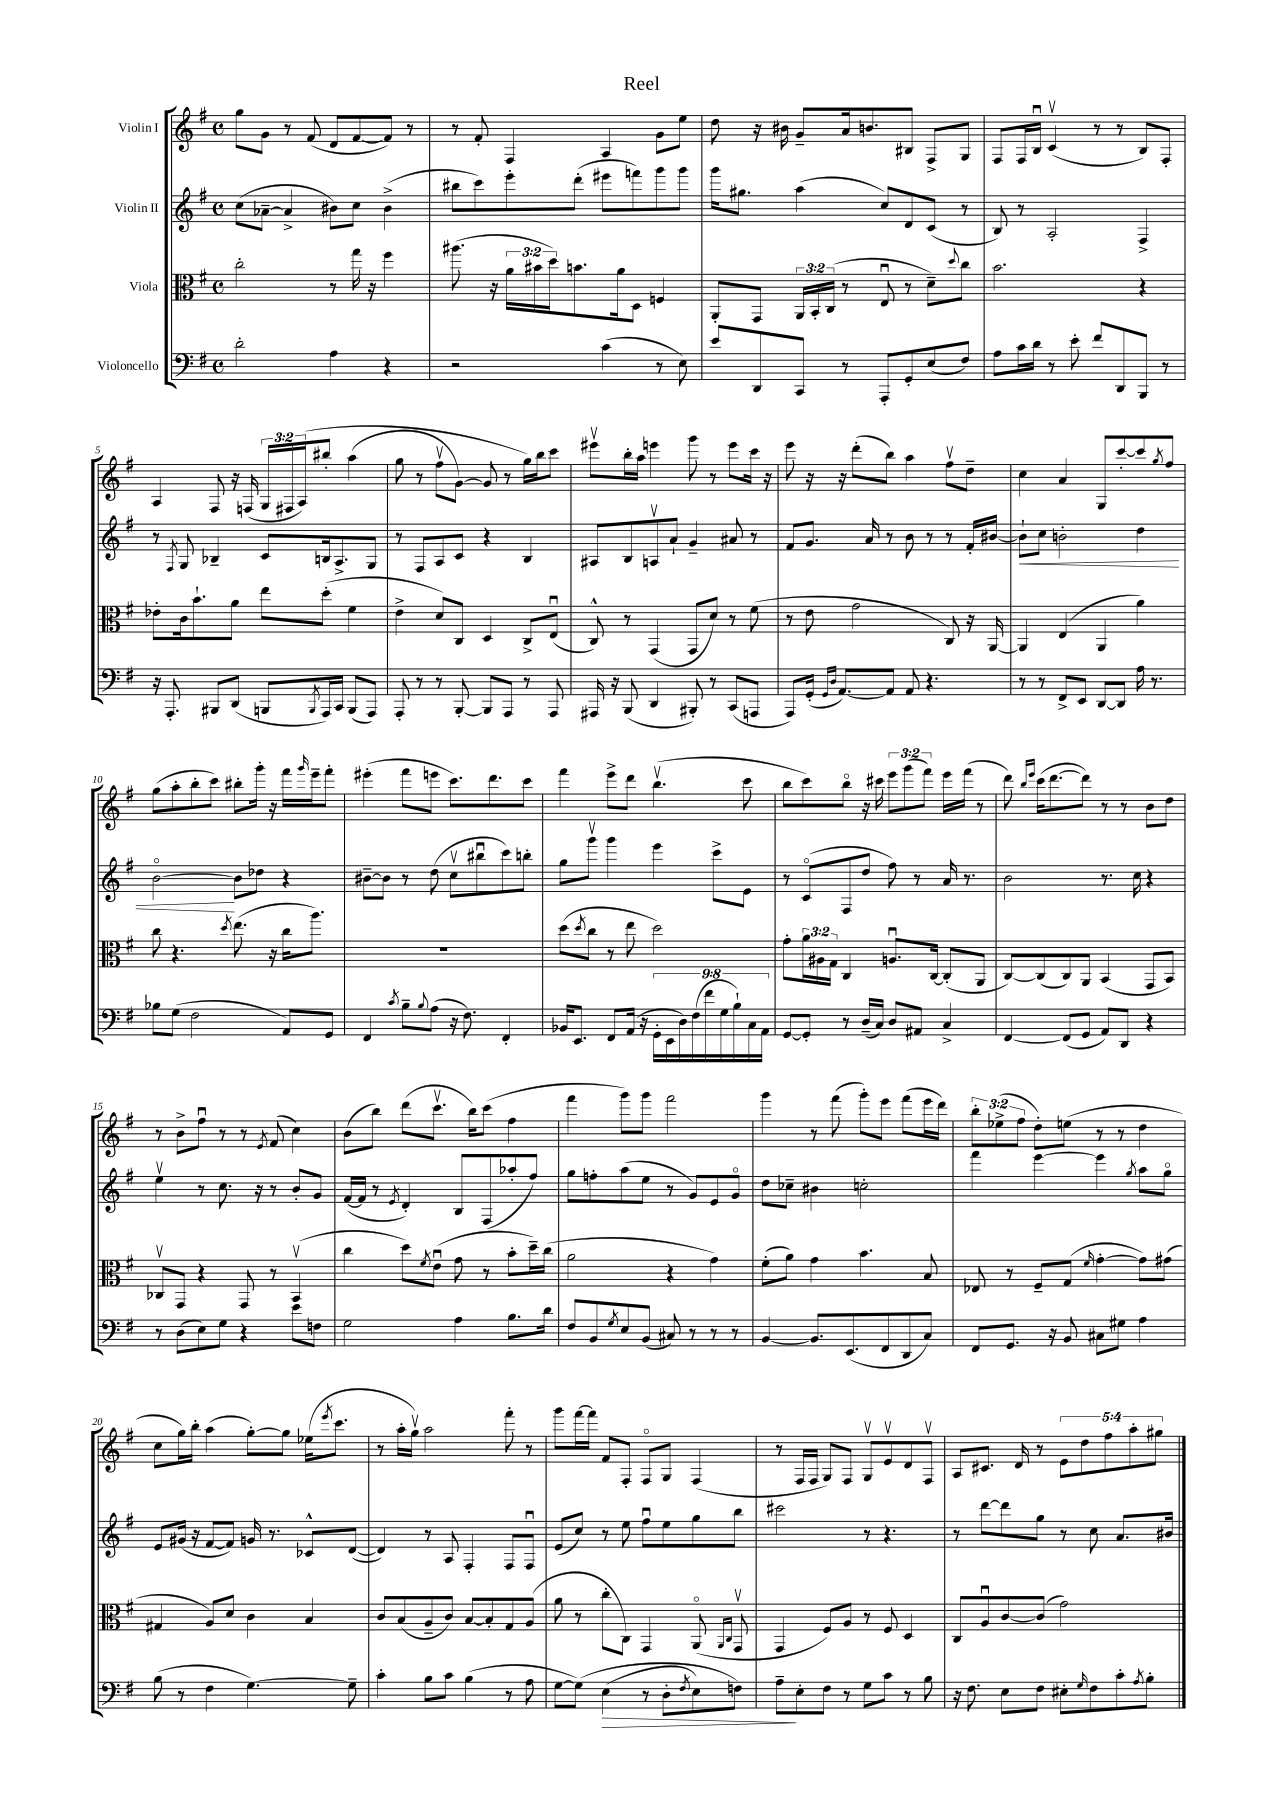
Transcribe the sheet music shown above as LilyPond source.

\header { title = "Reel" }
<<
\new StaffGroup <<
\new Staff = "s0" \with { instrumentName = "Violin I" } {
    \clef treble \key g \major \defaultTimeSignature \time 4/4 \override Staff.TupletNumber.text = #tuplet-number::calc-fraction-text
    g''8 g'8 r8 fis'8( d'8 fis'8~ fis'8) r8 |
    r8 fis'8-. fis4 a4 g'8 e''8 |
    d''8 r16 bis'16 g'8-- a'16 b'8. bis8 fis8-> g8 |
    fis8 fis16 b16\downbow c'4\upbow( r8 r8 b8) fis8-. |
    a4 fis8 r16 f16( \tuplet 3/2 { g16 fis16 a16)\( } bis''8-. a''4( |
    g''8 r8 fis''8\upbow g'8~) g'8 r8 g''16\) b''16 c'''8 |
    eis'''8\upbow b''16-. a''16 e'''4 g'''8 r8 e'''8 c'''16 r16 |
    e'''8 r16 r16 d'''8-.( b''8) a''4 fis''8\upbow d''8-- |
    c''4 a'4 g8 c'''8~-. c'''8 \acciaccatura { g''8 } fis''8 |
    g''8( a''8-. b''8-. c'''8) bis''8-. g'''16-. r16 fis'''16 \grace { g'''16 } e'''16-- fis'''8-. |
    eis'''4-.( fis'''8 e'''8 c'''8.) d'''8. c'''8 |
    fis'''4 e'''8-> d'''8 b''4.\upbow( c'''8 |
    b''8 c'''8) b''8\flageolet r16 cis'''16 \tuplet 3/2 { e'''8 g'''8( fis'''8) } e'''16 fis'''16( r8 |
    d'''8) \grace { b''16 e'''16 } c'''16( d'''8.~ d'''8) r8 r8 b'8 d''8 |
    r8 b'8-> fis''8\downbow r8 r8 \acciaccatura { e'8 } fis'8( c''4) |
    b'8( b''8) d'''8( c'''8.\upbow b''16) c'''8( fis''4 |
    fis'''4 g'''8) g'''8 fis'''2 |
    g'''4 r8 fis'''8( g'''8-.) e'''8 fis'''8( e'''16 d'''16) |
    \tuplet 3/2 { b''8-. ees''8->( fis''8 } d''8-.) e''8( r8 r8 d''4 |
    c''8 g''16) b''16-. a''4( g''8~-.) g''8 ees''16( \acciaccatura { e'''8 } c'''8. |
    r8 a''16-. g''16\upbow) a''2 fis'''8-. r8 |
    g'''8 fis'''16~ fis'''16 fis'8 fis8-. fis8\flageolet g8 fis4( |
    r8 fis16 fis16 g8) fis8 g8\upbow e'8\upbow d'8 fis8\upbow |
    a8 cis'8. d'16 r8 \tuplet 5/4 { e'8 d''8 fis''8 a''8-. gis''8 } \bar "|." |
}
\new Staff = "s1" \with { instrumentName = "Violin II" } {
    \clef treble \key g \major \defaultTimeSignature \time 4/4
    c''8( aes'8~-- aes'4-> bis'8) c''8 bis'4->( |
    bis''8 c'''8) e'''8-. d'''8-.( eis'''8 f'''8) g'''8 g'''8 |
    g'''16 gis''8. a''4( c''8) d'8 c'8( r8 |
    b8) r8 a2-. fis4-> |
    r8 \acciaccatura { fis8 } g8 bes4-- c'8 b16 a8.-> g8 |
    r8 fis8 a8 c'8 r4 b4 |
    ais8 b8 a8\upbow a'8-! g'4-- ais'8 r8 |
    fis'8 g'8. a'16 r8 b'8 r8 r8 fis'16-. bis'16~ |
    bis'8-!\< c''8 b'2-. d''4 |
    b'2~\flageolet\! b'8 des''8 r4 |
    bis'8~-- bis'8 r8 d''8( c''8\upbow bis''8\downbow c'''8) b''8-. |
    g''8 g'''8\upbow g'''4 e'''4 c'''8-> e'8 |
    r8 c'8\flageolet( fis8 d''8 fis''8) r8 a'16 r8. |
    b'2 r8. c''16 r4 |
    e''4\upbow r8 c''8. r16 r8 b'8-. g'8 |
    fis'16~( fis'16 r8 \acciaccatura { e'8 } d'4-.) b8 fis8( aes''8-. fis''8) |
    g''8 f''8-. a''8( e''8 r8 g'8) e'8 g'8\flageolet |
    d''8 ces''8-- bis'4 c''2-. |
    fis'''4 e'''4~ e'''4 \acciaccatura { g''8 } a''8 g''8\flageolet |
    e'8 gis'16( r16 fis'8~ fis'8) g'16 r8. ces'8-^ d'8~( |
    d'4) r8 a8 fis4-. fis8 fis8\downbow |
    e'8( c''8) r8 e''8 fis''8\downbow e''8 g''8 b''8 |
    cis'''2 r8 r4. |
    r8 d'''8~ d'''8 g''8 r8 c''8 a'8. bis'16 \bar "|." |
}
\new Staff = "s2" \with { instrumentName = "Viola" } {
    \clef alto \key g \major \defaultTimeSignature \time 4/4 \override Staff.TupletNumber.text = #tuplet-number::calc-fraction-text
    c''2-. r8 g''16 r16 fis''4 |
    ais''8.( r16 \tuplet 3/2 { a'16 bis'16 d''16) } b'8. a'16 d8 f4 |
    a,8-. g,8 \tuplet 3/2 { a,16 b,16-. c16( } r8 e8\downbow r8 d'8--) \appoggiatura { d''8 } c''8 |
    b'2. r4 |
    ees'8-. c'16 b'8.-! a'8 e''8 d''8-.( fis'4 |
    e'4-> d'8) c8 d4 c8-> e8\downbow( |
    c8-^) r8 g,4( g,8 d'8) r8 fis'8( |
    r8 e'8 g'2 c8) r16 a,16~ |
    a,4 e4( a,4 a'4) |
    c''8 r4. \acciaccatura { d''8 } e''8.( r16 c''16 a''8.) |
    R1 |
    d''8( \acciaccatura { d''8 } c''8 r8 e''8 d''2) |
    g'8-. \tuplet 3/2 { a'16 ais16 g16 } c4 a8.\downbow c16~ c8-.( a,8 |
    c8~) c8( c8) a,8 b,4( g,8 b,8) |
    ces8\upbow g,8 r4 g,8 r8 b,4\upbow( |
    c''4 d''8) \acciaccatura { fis'8 } e'8\downbow( g'8 r8 b'8-. d''16--) c''16( |
    a'2 r4 g'4) |
    fis'8-.( a'8) g'4 b'4. b8 |
    ees8 r8 fis8-- g8( \grace { fis'16 } g'4~-. g'8) gis'8( |
    gis4 a8) d'8 c'4 b4 |
    c'8 b8( a8-- c'8) b8~ b8-. g8 a8( |
    a'8 r8 c''8-. c8) g,4 a,8\flageolet( \grace { a,16 c16 } g,8\upbow |
    g,4 fis8) a8 r8 fis8 d4 |
    c8 a8\downbow c'8~ c'8( g'2) \bar "|." |
}
\new Staff = "s3" \with { instrumentName = "Violoncello" } {
    \clef bass \key g \major \defaultTimeSignature \time 4/4 \override Staff.TupletNumber.text = #tuplet-number::calc-fraction-text
    d'2-. a4 r4 |
    r2 c'4( r8 e8) |
    e'8 d,8 c,8 r8 a,,8-. g,8-. e8( fis8) |
    a8 c'16 d'16 r8 e'8-. fis'8 d,8 b,,8 r8 |
    r16 a,,8.-. bis,,8 d,8( b,,8 \acciaccatura { b,,8 } a,,16) c,16 b,,8( a,,8) |
    a,,8-. r8 r8 b,,8~-. b,,8 a,,8 r8 a,,8 |
    ais,,16 r16 b,,8( d,4 bis,,8-.) r8 c,8( a,,8 |
    a,,8) g,16-.( \grace { g,16 d16 } a,8.~) a,8 a,8 r4. |
    r8 r8 fis,8-> e,8 d,8~ d,8 a16 r8. |
    bes8 g8( fis2 a,8) g,8 |
    fis,4 \acciaccatura { c'8 } b8-- \appoggiatura { b8 } a8( r16 fis8.) fis,4-. |
    bes,16 e,8. fis,8 a,16( r16 \tuplet 9/8 { g,16-. e,16 d16) fis16( fis'16 g16 b16-!) c16 a,16 } |
    g,8~ g,8-. r8 d16--( c16) d8 ais,8 c4-> |
    fis,4~ fis,8( g,8 a,8) d,8 r4 |
    r8 d8( e8) g8 r4 e'8 f8 |
    g2 a4 b8. d'16 |
    fis8 b,8 \acciaccatura { g8 } e8 b,8( cis8) r8 r8 r8 |
    b,4~ b,8. e,8.( fis,8 d,8 c8) |
    fis,8 g,8. r16 b,8 cis8 gis8 a4 |
    b8( r8 fis4 g4.~) g8-- |
    c'4-. b8 c'8 b4( r8 a8 |
    g8~ g8)\( e4\>( r8 d8-. \acciaccatura { fis8 } e8) f8\) |
    a8--\! e8-. fis8 r8 g8 c'8 r8 b8 |
    r16 fis8. e8 fis8 eis8-. \grace { g16 } fis8 c'8-. \acciaccatura { a8 } b8-. \bar "|." |
}
>>
>>
